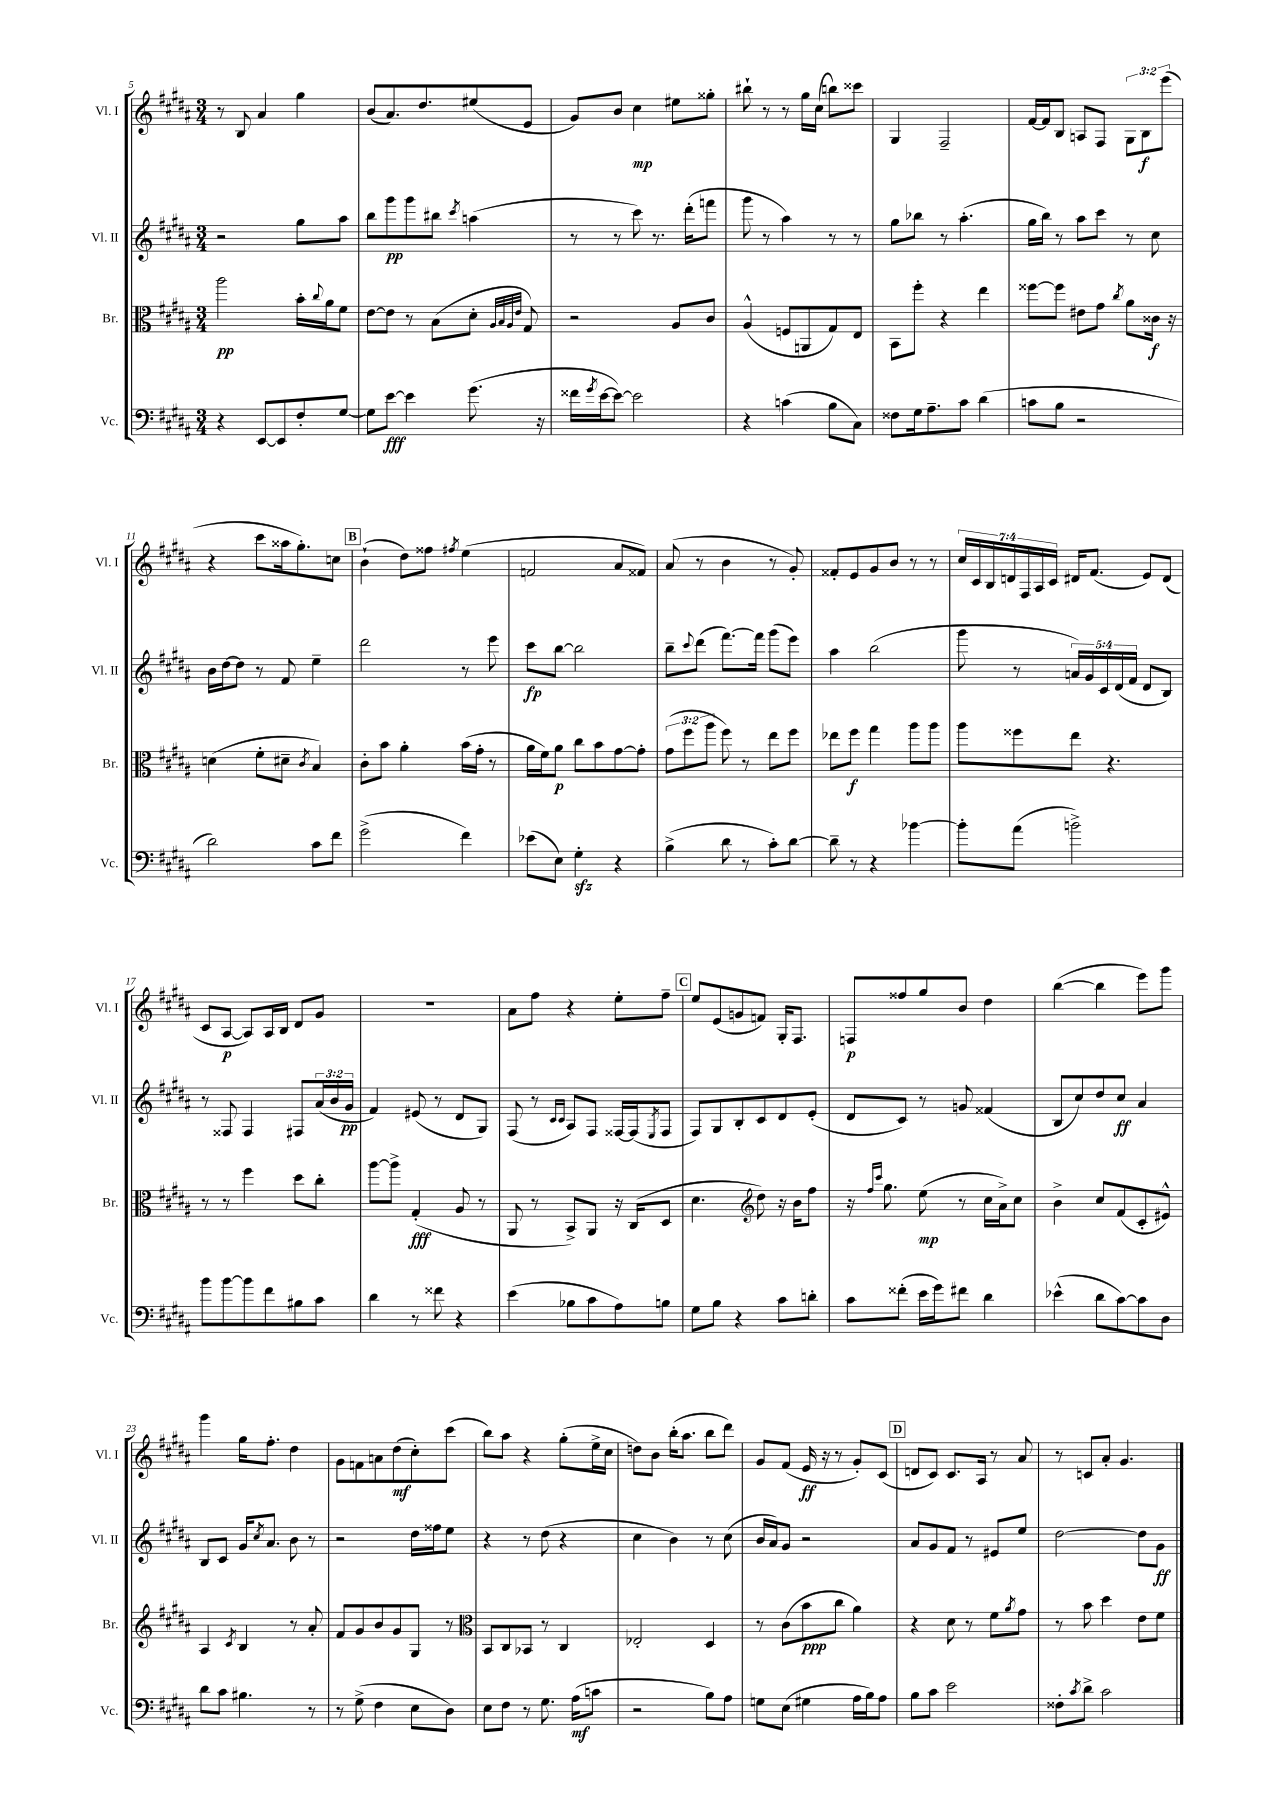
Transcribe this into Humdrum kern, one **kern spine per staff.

**kern	**kern	**kern	**kern
*staff4	*staff3	*staff2	*staff1
*clefF4	*clefC3	*clefG2	*clefG2
*k[f#c#g#d#a#]	*k[f#c#g#d#a#]	*k[f#c#g#d#a#]	*k[f#c#g#d#a#]
*M3/4	*M3/4	*M3/4	*M3/4
4r	2aa#\	2r	8r
.	.	.	8B/
[8EE/L	.	.	4a#/
8EE/]	.	.	.
8F#'/	16b'\LL	8gg#\L	4gg#\
.	8qqcc#/	.	.
.	16a#\J	.	.
[8G#/J	8f#\J	8aa#\J	.
=	=	=	=
8G#\]L	[8e\L	8bb\L	(8b/L
[8e\J	8e\]J	8ggg#\	8.a#/)
4e\]	8r	8ggg#\	.
.	.	.	8.dd#/
.	(8B\L	8bb#\J	.
.	.	8qccc#/	.
(8.g#\	8d#'\J	(4aa\	(8ee#/
.	32qqA#/LLL	.	.
.	32qqB/	.	.
.	32qqA#/	.	.
.	32qqe/JJJ	.	.
.	8G#/)	.	8e/J
16r	.	.	.
=	=	=	=
16f##\LL	2r	8r	8g#/L)
8qg#/	.	.	.
[16e\J	.	.	.
8e\_J)	.	8r	8b/J
2e\]	.	8ccc#\)	4cc#\
.	.	8.r	.
.	8A#/L	.	8ee#\L
.	.	(16ddd#'\LK	.
.	8c#/J	8fff\J	8gg##'\J
=	=	=	=
4r	(4A#^^/	8ggg#\	8bb#`\
.	.	8r	8r
(4c\	8F/L	4aa#\)	8r
.	8AA/	.	16gg#\LL
.	.	.	(16cc#\JJ
8B\L	8G#/)	8r	8bb\L)
8C#\J)	8E/J	8r	8ccc##\J
=	=	=	=
8F##\L	8BB\L	8gg#\L	4G#/
16G#\k	8ff#'\J	8bb-\J	.
8.A#~\	.	.	.
.	4r	8r	2F#~/
8c#\J	.	(4.aa#'\	.
(4d#\	4ee\	.	.
=	=	=	=
8c\L	[8ff##\L	16gg#\LL	[16f#/LL
.	.	16bb\JJ)	16f#/]J
8B\J	8ff##\]J	8r	8B/J
2r	8e#\L	8aa#\L	8A/L
.	8g#\J	8ccc#\J	8F#/J
.	8qcc#/	.	.
.	8a#\L	8r	12G#\L
.	.	.	12B\
.	16c##\Jk	8cc#\	.
.	.	.	(12eee\J
.	16r	.	.
=	=	=	=
2d#\)	(4d\	16b\LL	4r
.	.	[16dd#\J	.
.	.	8dd#\]J	.
.	8f#'\L	8r	8ccc#\L
.	8d#~\J	8f#/	16aa##\k
.	.	.	8.gg#'\)
.	8qc#/	.	.
8c#\L	4B/)	4ee~\	.
8f#\J	.	.	8cc\J
=	=	=	=
(2g#^\	8c#'\L	2ddd#\	(4b`\
.	8b\J	.	.
.	4a#'\	.	8dd#\L)
.	.	.	8ff##\J
.	.	.	8qff#/
4f#\)	(16b\LL	8r	(4ee\
.	16g#'\JJ	.	.
.	8r	8eee\	.
=	=	=	=
(8e-\L	16a#\LL	8ccc#\L	2f/
.	16f#\J)	.	.
8E\J)	8a#\J	[8bb\J	.
4G#'\	8cc#\L	2bb\]	.
.	8b\	.	.
4r	[8g#\	.	8a#/L
.	8g#'\]J	.	8f##/J)
=	=	=	=
(4B^\	(12g#\L	8bb~\L	(8a#/
.	12ff#\	.	.
.	.	8qqccc#/	.
.	.	(8ddd#\J	8r
.	12aa#\J	.	.
8d#\	8ff#\)	[8.fff#\L)	4b\
8r	8r	.	.
.	.	16fff#\]Jk	.
8c#'\L)	8ee\L	(8ggg#\L	8r
[8d#\J	8ff#\J	8eee\J)	8g#'/)
=	=	=	=
8d#~\]	8ee-\L	4aa#\	8f##'/L
8r	8ff#\J	.	8e/
4r	4gg#\	(2bb\	8g#/
.	.	.	8b/J
[4b-\	8aa#\L	.	8r
.	8aa#\J	.	8r
=	=	=	=
8b-'\]L	8aa#\L	8ggg#\	28cc#/LL
.	.	.	28c#/
.	.	.	28B/
.	.	.	28d/
(8a#\J	8ff##\	8r	.
.	.	.	28F#/
.	.	.	28A#/
.	.	.	28c#/JJ
2b^\)	8ee\J	20a/LL)	16d#/LK
.	.	20g#/	.
.	.	.	(8.f#/J
.	.	20c#/	.
.	4.r	.	.
.	.	(20d#/	.
.	.	20f#/JJ	.
.	.	8d#/L	8e/L)
.	.	8B/J)	(8d#/J
=	=	=	=
8b\L	8r	8r	8c#/L
[8b\	8r	8F##/	[8A#/J
8b\]	4ff#\	4F##/	8A#/]L)
8f#\	.	.	16A#/L
.	.	.	16B/JJ
8B#\	8dd#\L	8F#/L	8d#/L
8c#\J	8cc#'\J	(24a#/L	8g#/J
.	.	24b/	.
.	.	24g#/JJ	.
=	=	=	=
4d#\	[8aa#\L	4f#/)	2.r
.	8aa#^\]J	.	.
8r	(4G#'/	(8e#/	.
8f##\	.	8r	.
4r	8A#/	8d#/L	.
.	8r	8G#/J)	.
=	=	=	=
(4e\	8AA#/	(8F#/	8a#\L
.	8r	8r	8ff#\J
.	.	16qqc#/LL	.
.	.	16qqc#/JJ	.
8B-\L	8BB^/L)	8A#/L)	4r
8c#\	8AA#/J	8F#/J	.
8A#\)	16r	[16F##/LL	8ee'\L
.	(16C#/LK	(16F##/]J	.
.	.	8qE/	.
8B\J	8D#/J	8F##/J	8ff#~\J
=	=	=	=
8G#\L	4.d#\	8F#/L)	8ee/L
8B\J	.	8G#/	(8e/
4r	.	8B'/	8g/
*	*clefG2	*	*
.	8dd#\)	8c#/	8f/J)
8c#\L	16r	8d#/	16G#'/LK
.	16b\LK	.	8.F#/J
8d'\J	8ff#\J	(8e'/J	.
=	=	=	=
8c#\L	16r	8d#/L	8F/L
.	16qqff#/LL	.	.
.	16qqccc#/JJ	.	.
.	8.gg#\	.	.
(8f##'\J	.	8c#/J)	8ff##/
16e\LL	(8ee\	8r	8gg#/
16g#\J)	.	.	.
8f#\J	8r	8g/	8b/J
4d#\	16cc#\LL	(4f##/	4dd#\
.	16a#^\J)	.	.
.	8cc#\J	.	.
=	=	=	=
(4e-^^\	4b^\	8B/L	([4bb\
.	.	8cc#/)	.
8d#\L	8cc#/L	8dd#/	4bb\]
[8c#\)	(8f#/	8cc#/J	.
8c#\]	8c#'/	4a#/	8eee\L)
8D#\J	8e#^^/J)	.	8ggg#\J
=	=	=	=
8d#\L	4A#/	8B/L	4ggg#\
8c#\J	.	8c#/J	.
.	8qc#/	.	.
4.B#\	4B/	16g#/LK	16gg#\LK
.	.	8qcc#/	.
.	.	8.a#/J	8.ff#'\J
.	8r	8b\	4dd#\
8r	8a#'/	8r	.
=	=	=	=
8r	8f#/L	2r	8g#\L
(8G#^\	8g#/	.	8f\
4F#\	8b/	.	8a\
.	8g#/	.	(8dd#\
8E\L	8G#/J	16dd#\LL	8cc#'\)
.	.	16ff##\J	.
8D#\J)	8r	8ee\J	(8ccc#\J
=	=	=	=
*	*clefC3	*	*
8E\L	8BB/L	4r	8bb\L)
8F#\J	8C#/	.	8aa#\J
8r	8BB-/J	8r	4r
8.G#\	8r	(8dd#\	.
.	4C#/	4r	(8gg#'\L
(16A#\LK	.	.	.
8c\J	.	.	16ee^\L
.	.	.	16cc#\JJ
=	=	=	=
2r	2E-'/	4cc#\	8dd\L)
.	.	.	8b\J
.	.	4b\)	(16bb'\LK
.	.	.	8.aa#\J
8B\L)	4D#/	8r	8bb\L
8A#\J	.	(8cc#\	8ddd#\J)
=	=	=	=
8G\L	8r	16b/LL	8g#/L
.	.	16a#/J)	.
(8E\J	(8c#\L	8g#/J	(8f#/J
4G#\	8b\	2r	16e/
.	.	.	16r
.	8cc#\J	.	8r
16A#\LL	4a#\)	.	8g#'/L)
16B\J)	.	.	.
8A#\J	.	.	(8c#/J
=	=	=	=
8B\L	4r	8a#/L	8d/L
8c#\J	.	8g#/	8c#/J)
2e\	8d#\	8f#/J	8.c#/L
.	8r	8r	.
.	.	.	16A#/Jk
.	8f#\L	8e#/L	8r
.	8qa#/	.	.
.	8g#\J	8ee/J	8a#/
=	=	=	=
8F##'\L	8r	[2dd#\	8r
8qc#/	.	.	.
8d#^\J	8b\	.	8c/L
2c#\	4dd#\	.	8a#'/J
.	.	.	4.g#/
.	8e\L	8dd#\]L	.
.	8f#\J	8g#\J	.
==	==	==	==
*-	*-	*-	*-
